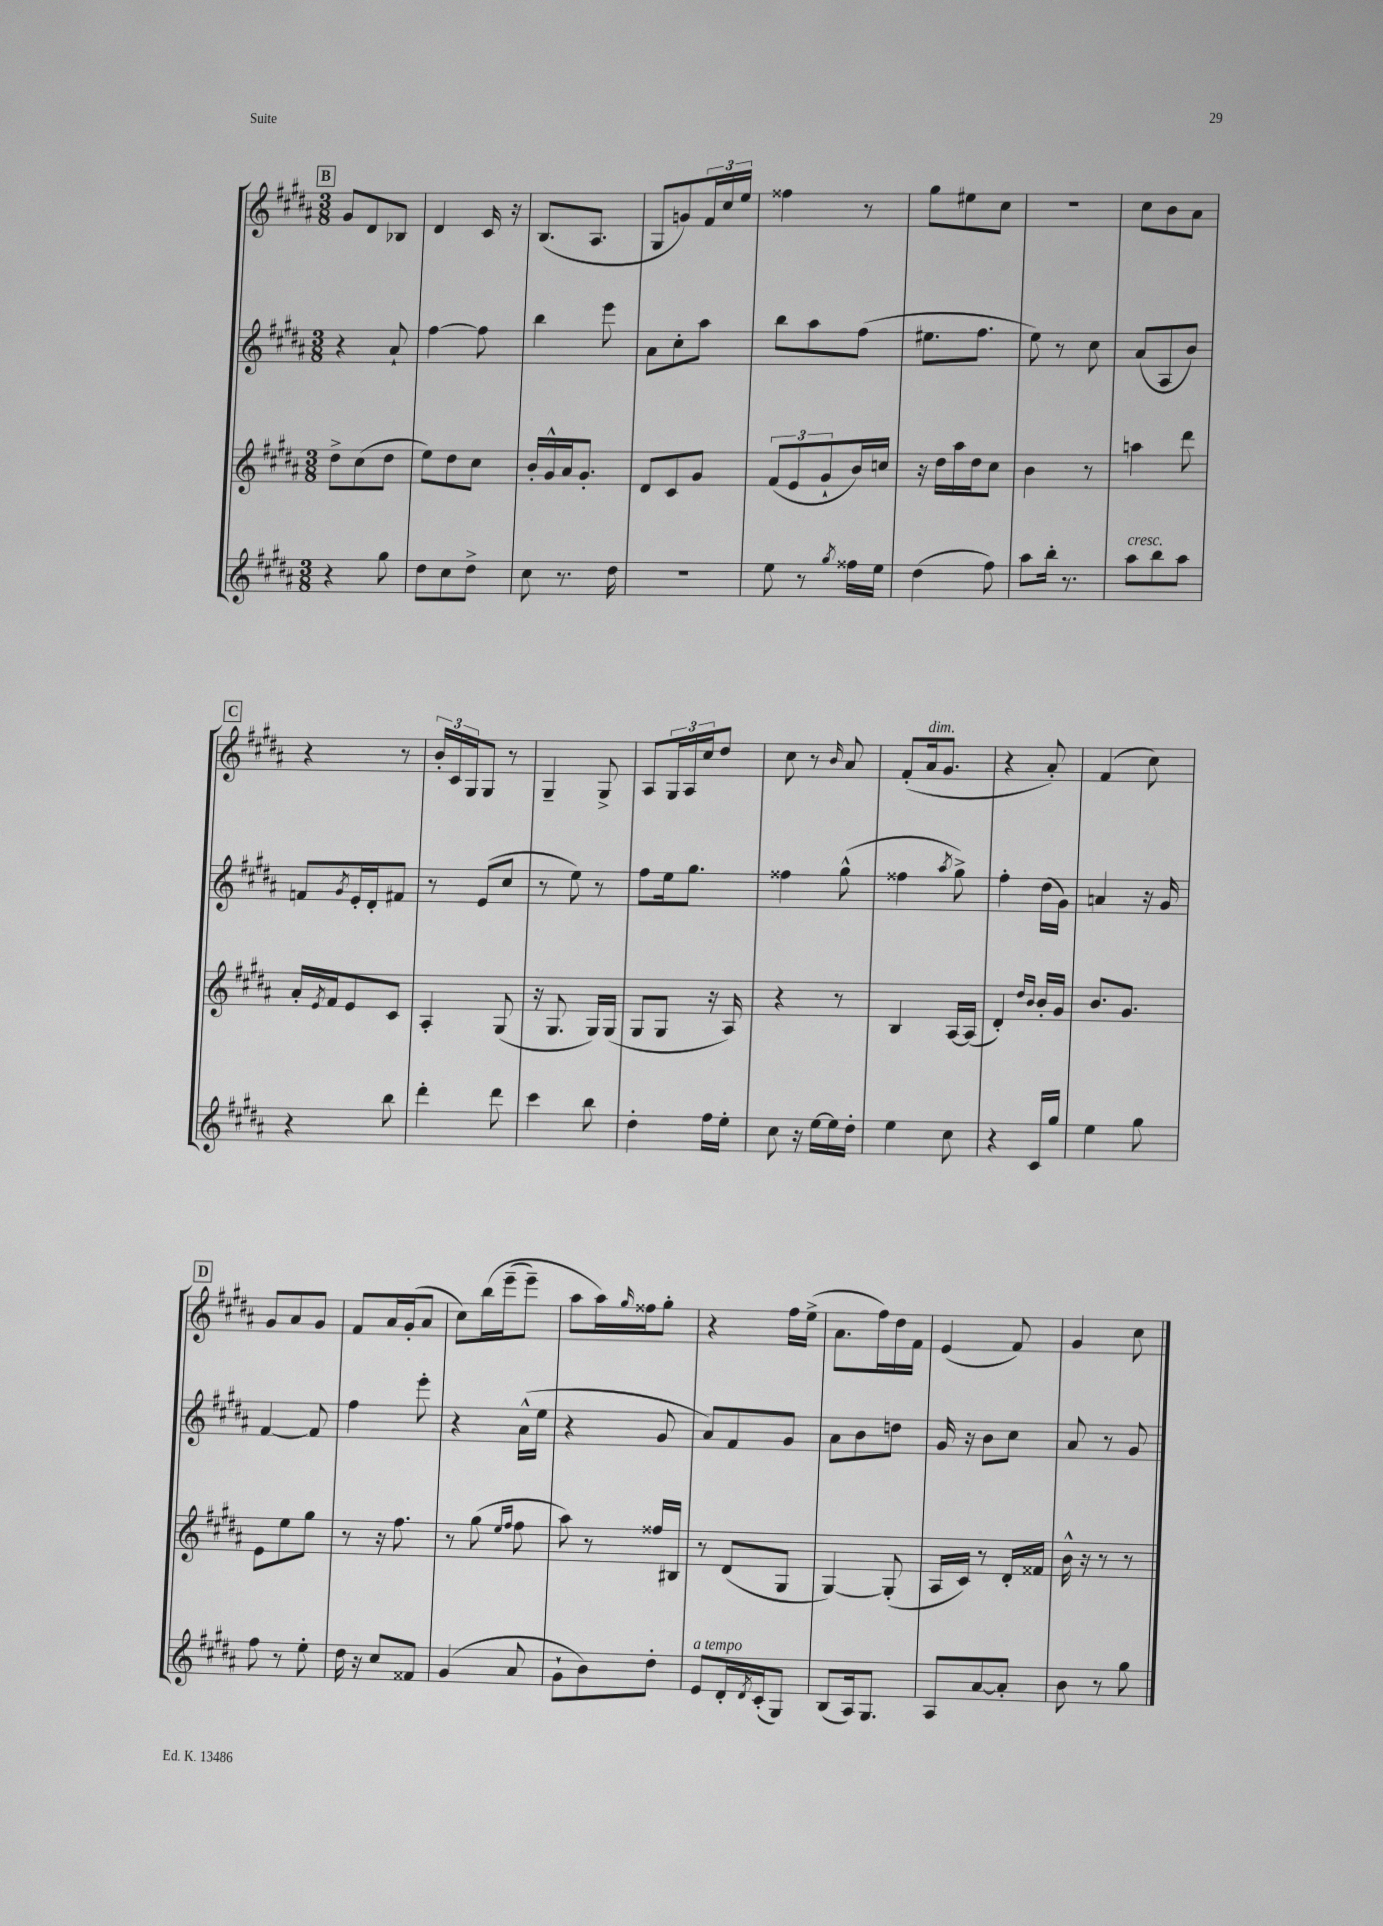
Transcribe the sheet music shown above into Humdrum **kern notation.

**kern	**kern	**kern	**kern
*staff4	*staff3	*staff2	*staff1
*clefG2	*clefG2	*clefG2	*clefG2
*k[f#c#g#d#a#]	*k[f#c#g#d#a#]	*k[f#c#g#d#a#]	*k[f#c#g#d#a#]
*M3/8	*M3/8	*M3/8	*M3/8
4r	8dd#^\L	4r	8g#/L
.	(8cc#\	.	8d#/
8gg#\	8dd#\J	8a#`/	8B-/J
=	=	=	=
8dd#\L	8ee\L)	[4ff#\	4d#/
8cc#\	8dd#\	.	.
8dd#^\J	8cc#\J	8ff#\]	16c#/
.	.	.	16r
=	=	=	=
8cc#\	16b'/LL	4bb\	(8.B/L
.	16g#^^/	.	.
8.r	16a#/J	.	.
.	8.g#'/J	.	8.A#/J
.	.	8eee\	.
16dd#\	.	.	.
=	=	=	=
4.r	8d#/L	8a#\L	8G#/L
.	8c#/	8cc#'\	8g/)
.	8g#/J	8aa#\J	24f#/L
.	.	.	24cc#/
.	.	.	24ee/JJ
=	=	=	=
8ee\	(12f#/L	8bb\L	4ff##\
.	12e/	.	.
8r	.	8aa#\	.
.	12g#`/	.	.
8qgg#/	.	.	.
16ff##\LL	16b/L)	(8ff#\J	8r
16ee\JJ	16cc/JJ	.	.
=	=	=	=
(4dd#\	16r	8.ee#\L	8gg#\L
.	16dd#\LL	.	.
.	16aa#\	.	8ee#\
.	16dd#\J	8.ff#\J	.
8ff#\)	8cc#\J	.	8cc#\J
=	=	=	=
8aa#\L	4b\	8ee\)	4.r
16bb'\Jk	.	8r	.
8.r	.	.	.
.	8r	8cc#\	.
=	=	=	=
8aa#\L	4aa\	(8a#/L	8cc#\L
8bb\	.	8A#/	8b\
8aa#\J	8ddd#\	8b/J)	8a#\J
=	=	=	=
4r	16a#'/LL	8f/L	4r
.	8qe/	.	.
.	16f#/J	.	.
.	.	8qg#/	.
.	8e/	16e'/L	.
.	.	16d#'/J	.
8bb\	8c#/J	8f#/J	8r
=	=	=	=
4ddd#'\	4A#'/	8r	24b'/LL
.	.	.	24c#/
.	.	.	24G#/J
.	.	(8e/L	8G#/J
8ddd#\	(8G#/	8cc#/J	8r
=	=	=	=
4ccc#\	16r	8r	4G#~/
.	8.G#/	.	.
.	.	8ee\)	.
8bb\	16G#/LL)	8r	8G#^/
.	(16G#/JJ	.	.
=	=	=	=
4dd#'\	8G#/L	8ff#\L	8A#/L
.	8G#/J	16ee\k	24G#/L
.	.	.	24A#/
.	.	8.gg#\J	.
.	.	.	24cc#/J
16ff#\LL	16r	.	8dd#/J
16ee'\JJ	16A#/)	.	.
=	=	=	=
8cc#\	4r	4ff##\	8cc#\
16r	.	.	8r
[16ee\LL	.	.	.
.	.	.	16qqb/
16ee\]	8r	(8gg#^^\	8a#/
16dd#'\JJ	.	.	.
=	=	=	=
4ee\	4B/	4ff##\	(8f#'/L
.	.	.	16a#/k
.	.	.	8.g#/J
.	.	8qaa#/	.
8cc#\	[16A#/LL	8gg#^\)	.
.	(16A#/]JJ	.	.
=	=	=	=
4r	4d#'/)	4ff#'\	4r
.	16qqdd#/LL	.	.
.	16qqb/JJ	.	.
16c#/LL	16b'/LL	(16dd#\LL	8a#'/)
16gg#/JJ	16g#/JJ	16g#\JJ)	.
=	=	=	=
4ee\	8.b/L	4a/	(4f#/
.	8.g#/J	.	.
8gg#\	.	16r	8cc#\)
.	.	16g#/	.
=	=	=	=
8ff#\	8e\L	[4f#/	8g#/L
8r	8ee\	.	8a#/
8ee'\	8gg#\J	8f#/]	8g#/J
=	=	=	=
16dd#\	8r	4ff#\	8f#/L
16r	.	.	.
8cc#/L	16r	.	16a#/L
.	8.ff#\	.	(16g#'/J
8f##/J	.	8eee'\	8a#/J
=	=	=	=
(4g#/	8r	4r	8cc#\L)
.	(8gg#\	.	&(16bb\L
.	.	.	(16eee~\J
.	16qqee/LL	.	.
.	16qqff#/JJ	.	.
8a#/	8ff#\	(16a#^^\LL	8eee~\J)
.	.	16ee\JJ	.
=	=	=	=
8g#`\L	8aa#\)	4r	8aa#\L
8b\)	8r	.	16aa#\L&)
.	.	.	16qqgg#/
.	.	.	16ff##\J
8dd#'\J	16ff##/LL	8g#/	8gg#'\J
.	16B#/JJ	.	.
=	=	=	=
8e/L	8r	8a#/L)	4r
16d#'/L	(8d#/L	8f#/	.
8qd#/	.	.	.
(16c#'/J	.	.	.
8G#/J)	8G#/J	8g#/J	16ff#\LL
.	.	.	(16ee^\JJ
=	=	=	=
(8B/L	[4G#/)	8a#\L	8.a#\L
16A#/k)	.	8b\	.
8.G#/J	.	.	16ff#\L)
.	(8G#'/]	8dd\J	16dd#\
.	.	.	16f#\JJ
=	=	=	=
8A#/L	16A#/LL	16g#/	(4e/
.	16c#/JJ)	16r	.
[8a#/	8r	8b\L	.
8a#'/]J	16d#'/LL	8cc#\J	8f#/)
.	16f##/JJ	.	.
=	=	=	=
8b\	16b^^\	8a#/	4g#/
.	16r	.	.
8r	8r	8r	.
8gg#\	8r	8g#/	8cc#\
==	==	==	==
*-	*-	*-	*-
